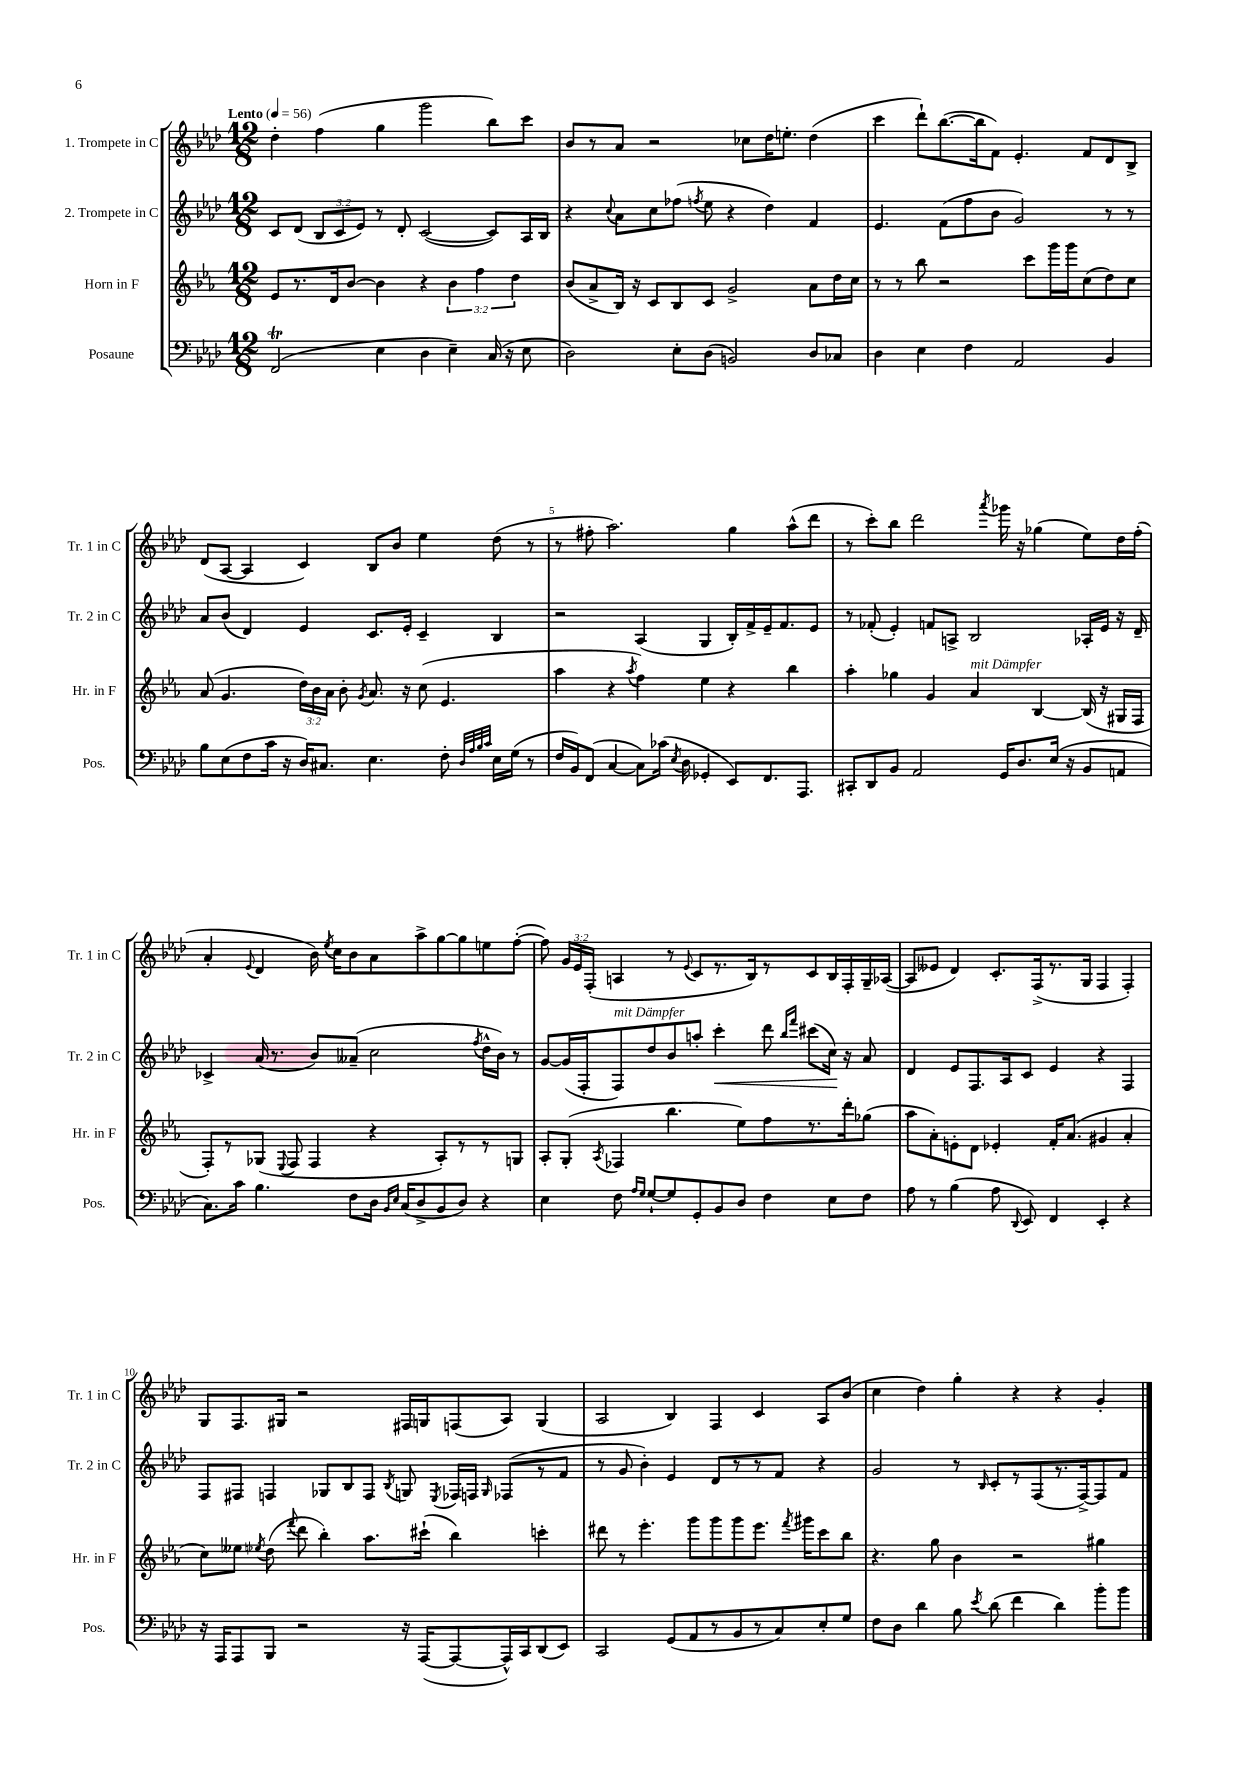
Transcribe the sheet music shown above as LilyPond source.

<<
\new StaffGroup <<
\new Staff = "s0" \with { instrumentName = "1. Trompete in C" shortInstrumentName = "Tr. 1 in C" } {
    \clef treble \key aes \major \numericTimeSignature \time 12/8 \override Staff.TupletNumber.text = #tuplet-number::calc-fraction-text \tempo "Lento" 4 = 56
    \autoBeamOff des''4-. f''4( g''4 g'''2 bes''8[) c'''8] |
    bes'8[ r8 aes'8] r2 ces''8[ des''16 e''8.]-. des''4( |
    c'''4 des'''8[-!) bes''8.~( bes''16 f'8]) ees'4.-. f'8[ des'8 bes8]-> |
    des'8[( aes8]~ aes4 c'4) bes8[ bes'8] ees''4 des''8( r8 |
    r8 fis''8-. aes''2.) g''4 aes''8[-^( des'''8] |
    r8 c'''8[-.) bes''8] des'''2 \acciaccatura { aes'''8 } ges'''16 r16 ges''4( ees''8[) des''16 f''16]-.( |
    aes'4-. \appoggiatura { ees'8 } des'4 bes'16) \acciaccatura { ees''8 } c''16[ bes'8 aes'8 aes''8-> g''8~ g''8 e''8 f''8]~-.( |
    f''8) \tuplet 3/2 { g'16[ ees'16 f16]-.( } a4 r8 \appoggiatura { ees'8 } c'8[ r8. bes16) r8 c'8 bes16 f16-. g16-- aes16]~( |
    aes8[ eeses'8] des'4) c'8.[-. f16->( r8. g16] f4 f4-.) |
    g8[ f8. gis16] r2 fis16[ g16 f8( aes8]) g4( |
    aes2 bes4) f4 c'4 aes8[ bes'8]( |
    c''4 des''4) g''4-. r4 r4 g'4-. \bar "|." |
}
\new Staff = "s1" \with { instrumentName = "2. Trompete in C" shortInstrumentName = "Tr. 2 in C" } {
    \clef treble \key aes \major \numericTimeSignature \time 12/8 \override Staff.TupletNumber.text = #tuplet-number::calc-fraction-text
    \autoBeamOff c'8[ des'8]( \tuplet 3/2 { bes8[ c'8 ees'8]) } r8 des'8-. c'2~( c'8[) aes16 bes16] |
    r4 \appoggiatura { c''8 } aes'8[ c''8 fes''8]( \acciaccatura { f''8 } ees''8 r4 des''4) f'4 |
    ees'4. f'8[( f''8 bes'8] g'2) r8 r8 |
    aes'8[ bes'8]( des'4) ees'4 c'8.[ ees'16]-. c'4-- bes4 |
    r2 aes4( g4 bes16[-.) f'16-> ees'16-- f'8. ees'8] |
    r8 fes'8-.( ees'4-.) f'8[ a8]-> bes2 aes16[-. ees'16] r16 des'16-- |
    ces'4-> aes'16( r8. bes'8[) aeses'8]--( c''2 \acciaccatura { f''8 } des''16[-^ bes'16]) r8 |
    g'8[~ g'16( f16-. f8^\markup { \italic "mit Dämpfer" }) des''8 bes'8 a''8]-. c'''4-.\< des'''8 \grace { bes''16[ f'''16] } cis'''8[( c''16]\!) r16 aes'8 |
    des'4 ees'8[ f8. aes16 c'8] ees'4 r4 f4 |
    f8[ fis8] f4 ges8[ bes8 f8] \acciaccatura { bes8 } g8 \acciaccatura { ees8 } fes16[ f16] \grace { g16 } fes8[( r8 f'8] |
    r8 g'8 bes'4-.) ees'4 des'8[ r8 r8 f'8] r4 |
    g'2 r8 \grace { bes16 } c'8[-. r8 f8( r8. f16~->) f8 f'8] \bar "|." |
}
\new Staff = "s2" \with { instrumentName = "Horn in F" shortInstrumentName = "Hr. in F" } {
    \clef treble \key ees \major \numericTimeSignature \time 12/8 \override Staff.TupletNumber.text = #tuplet-number::calc-fraction-text
    \autoBeamOff ees'8[ r8. d'16 bes'8]~ bes'4 r4 \tuplet 3/2 { bes'4 f''4 d''4 } |
    bes'8[( aes'8-> bes16]) r16 c'8[ bes8 c'8] g'2-> aes'8[ d''16 c''16] |
    r8 r8 bes''8 r2 c'''8[ g'''16 g'''16 c''8( d''8) c''8] |
    aes'8( g'4. \tuplet 3/2 { d''16[) bes'16 aes'16] } bes'8-. \acciaccatura { g'8 } aes'8. r16 c''8( ees'4. |
    aes''4 r4 \acciaccatura { aes''8 } f''4) ees''4 r4 bes''4 |
    aes''4-. ges''4 g'4 aes'4^\markup { \italic "mit Dämpfer" } bes4~ bes16( r16 gis16[ f16] |
    f8[-.) r8 ges8]( \appoggiatura { ees8 } f8 f4 r4 aes8[-.) r8 r8 g8] |
    aes8[-. g8]-.( \acciaccatura { aes8 } fes4 bes''4. ees''8[) f''8 r8. d'''16-. ges''8]( |
    aes''8[ aes'8-.) e'8-. d'8] ees'4-. f'16[-. aes'8.]( gis'4 aes'4-. |
    c''8[) eeses''8] \acciaccatura { ees''8 } d''8( \appoggiatura { f'''8 } d'''8 bes''4-.) aes''8.[ cis'''16]-!( bes''4) c'''4-. |
    dis'''8 r8 ees'''4.-. g'''8[ g'''8 g'''8 ees'''8.] \acciaccatura { f'''8 } gis'''16[ c'''8 bes''8] |
    r4. g''8 bes'4 r2 gis''4 \bar "|." |
}
\new Staff = "s3" \with { instrumentName = "Posaune" shortInstrumentName = "Pos." } {
    \clef bass \key aes \major \numericTimeSignature \time 12/8
    \autoBeamOff f,2\trill( ees4 des4 ees4--) c16( r16 ees8 |
    des2) ees8[-. des8]( b,2) des8[ ces8] |
    des4 ees4 f4 aes,2 bes,4 |
    bes8[ ees8( f8 c'16] r16 des16[) cis8.] ees4. f8-. \grace { des32[ aes32 bes32 c'32] } ees16[ g16]( r8 |
    f16[ bes,16) f,8]( c4~ c8[) ces'16]( \acciaccatura { ees8 } des16 ges,4-. ees,8[) f,8. aes,,8.] |
    cis,8[-. des,8 bes,8] aes,2 g,16[ des8. ees16]( r16 bes,8[ a,8] |
    c8.[) c'16] bes4. f8[ des16] \grace { bes,16[ ees16] } c16[( des8-> bes,8 des8]) r4 |
    ees4 f8 \grace { aes16[ g16] } g8[~-! g8 g,8-. bes,8 des8] f4 ees8[ f8] |
    aes8 r8 bes4( aes8 \appoggiatura { des,8 } ees,8) f,4 ees,4-. r4 |
    r16 aes,,16[ aes,,8 bes,,8] r2 r16 aes,,16[~( aes,,8~ aes,,16-^) c,16 des,8( ees,8]) |
    c,2 g,8[( aes,8 r8 bes,8 r8 c8) ees8-. g8] |
    f8[ des8] des'4 bes8 \acciaccatura { ees'8 } des'8( f'4 des'4) bes'8[-. bes'8] \bar "|." |
}
>>
>>
\layout { \context { \Score \override BarNumber.break-visibility = ##(#f #t #t) barNumberVisibility = #(every-nth-bar-number-visible 5) } }
